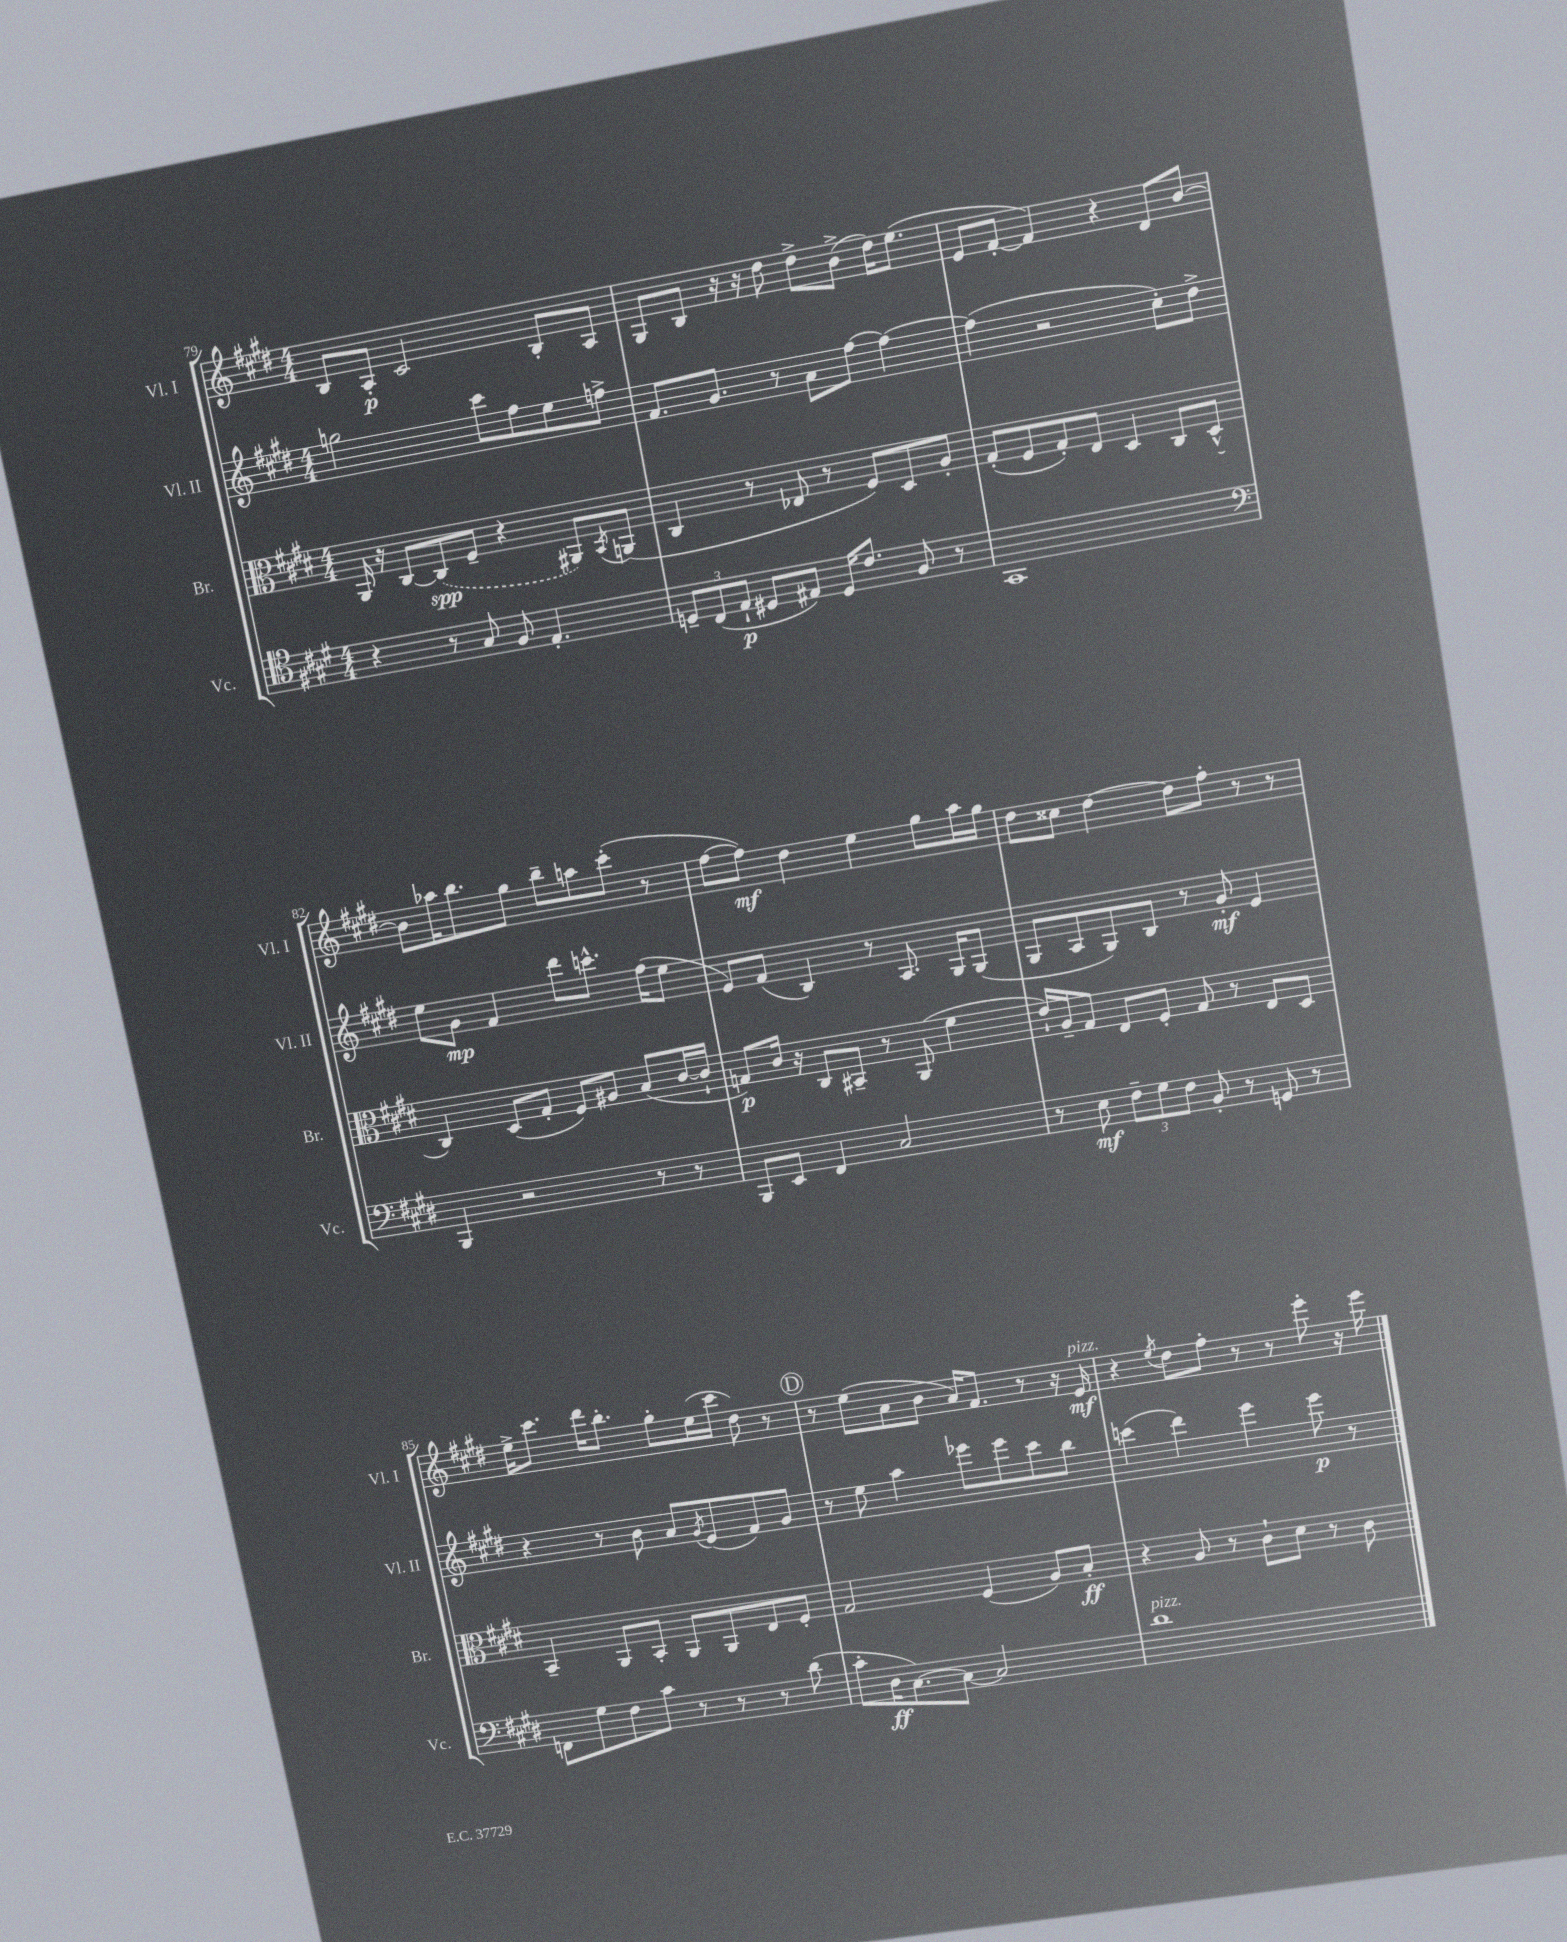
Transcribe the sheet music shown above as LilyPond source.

<<
\new StaffGroup <<
\new Staff = "s0" \with { instrumentName = "Vl. I" shortInstrumentName = "Vl. I" } {
    \clef treble \key e \major \numericTimeSignature \time 4/4
    b8 a8-.\p cis'2 b8-. a8 |
    gis8 b8 r16 r16 dis''8 dis''8-> b'8->( dis''16) e''8.( |
    e'8 fis'8~-. fis'4) r4 dis'8 b'8~ |
    b'8 aes''16 b''8. gis''8 b''8-- a''8 cis'''8-.( r8 |
    fis''8~ fis''8\mf) dis''4 e''4 gis''8 a''16 gis''16 |
    dis''8 cisis''8 dis''4~ dis''8 fis''8-. r8 r8 |
    e''16-> cis'''8. dis'''16 b''8.-. gis''8-. e''16( cis'''16 dis''8) r8 |
    \mark \markup { \circle "D" } r8 e''8( a'8 b'8 a'16) fis'8. r8 r16 e'16\mf^\markup { \italic "pizz." } |
    r4 \acciaccatura { e''8 } dis''8 fis''8-. r8 r8 e'''8-. r16 e'''16 \bar "|." |
}
\new Staff = "s1" \with { instrumentName = "Vl. II" shortInstrumentName = "Vl. II" } {
    \clef treble \key e \major \numericTimeSignature \time 4/4
    g''2 cis'''8 fis''8 e''8 f''8-> |
    fis'8. gis'8. r8 a'8 fis''8~ fis''4~ |
    fis''4( r2 cis''8-.) dis''8-> |
    e''8 gis'8\mp fis'4 dis'''8 c'''8.-^ fis''16( e''8 |
    e'8) fis'8( b4) r8 a8. gis16 gis8( |
    gis8 a8 gis8) b8 r8 gis'8-.\mf e'4 |
    r4 r8 b'8 a'8 \acciaccatura { gis'8 } e'8( fis'8) gis'8 |
    \mark \markup { \circle "D" } r8 e''8 a''4 ees'''8 ees'''8 cis'''8 b''8 |
    c'''4( dis'''4) e'''4 e'''8\p r8 \bar "|." |
}
\new Staff = "s2" \with { instrumentName = "Br." shortInstrumentName = "Br." } {
    \clef alto \key e \major \numericTimeSignature \time 4/4
    a,16 r16 cis8~ \once \slurDashed cis8\spp( fis8-- r4 ais,8) \acciaccatura { b,8 } a,8( |
    cis4 r8 ees8 r8 fis8) dis8 a8-. |
    gis8-.( fis8 gis8-.) e8 dis4 cis8 dis8-^( |
    cis4) dis8( gis8-. fis8) ais8 b8( cis'16~ cis'16-! |
    g8\p) cis'16 r16 cis8 bis,8-- r8 a,8( fis'4 |
    e'16-!) a16-- gis8 e8 fis8-. gis8 r8 e8 dis8 |
    b,4-- a,8 b,8-. a,8 a,8 e8 fis8-. |
    \mark \markup { \circle "D" } gis2 fis4( a8) b8-.\ff |
    r4 a8 r8 cis'8-! dis'8 r8 cis'8 \bar "|." |
}
\new Staff = "s3" \with { instrumentName = "Vc." shortInstrumentName = "Vc." } {
    \clef tenor \key e \major \numericTimeSignature \time 4/4
    r4 r8 gis8 fis8 e4.-. |
    \tuplet 3/2 { d8-- cis8( e8-!\p } dis8 eis8) dis16 cis'8. fis8 r8 |
    gis,1 |
    \clef bass b,,4 r2 r8 r8 |
    b,,8 e,8 fis,4 cis2 |
    r8 e8\mf \tuplet 3/2 { fis8-- gis8 fis8 } b,8-. r8 g,8 r8 |
    f,8 gis8 fis8 cis'8 r8 r8 r8 dis'8( |
    \mark \markup { \circle "D" } cis'8-. dis16\ff cis8.~) cis8~ cis2 |
    dis'1^\markup { \italic "pizz." } \bar "|." |
}
>>
>>
\layout { \context { \Score currentBarNumber = #79 } }
